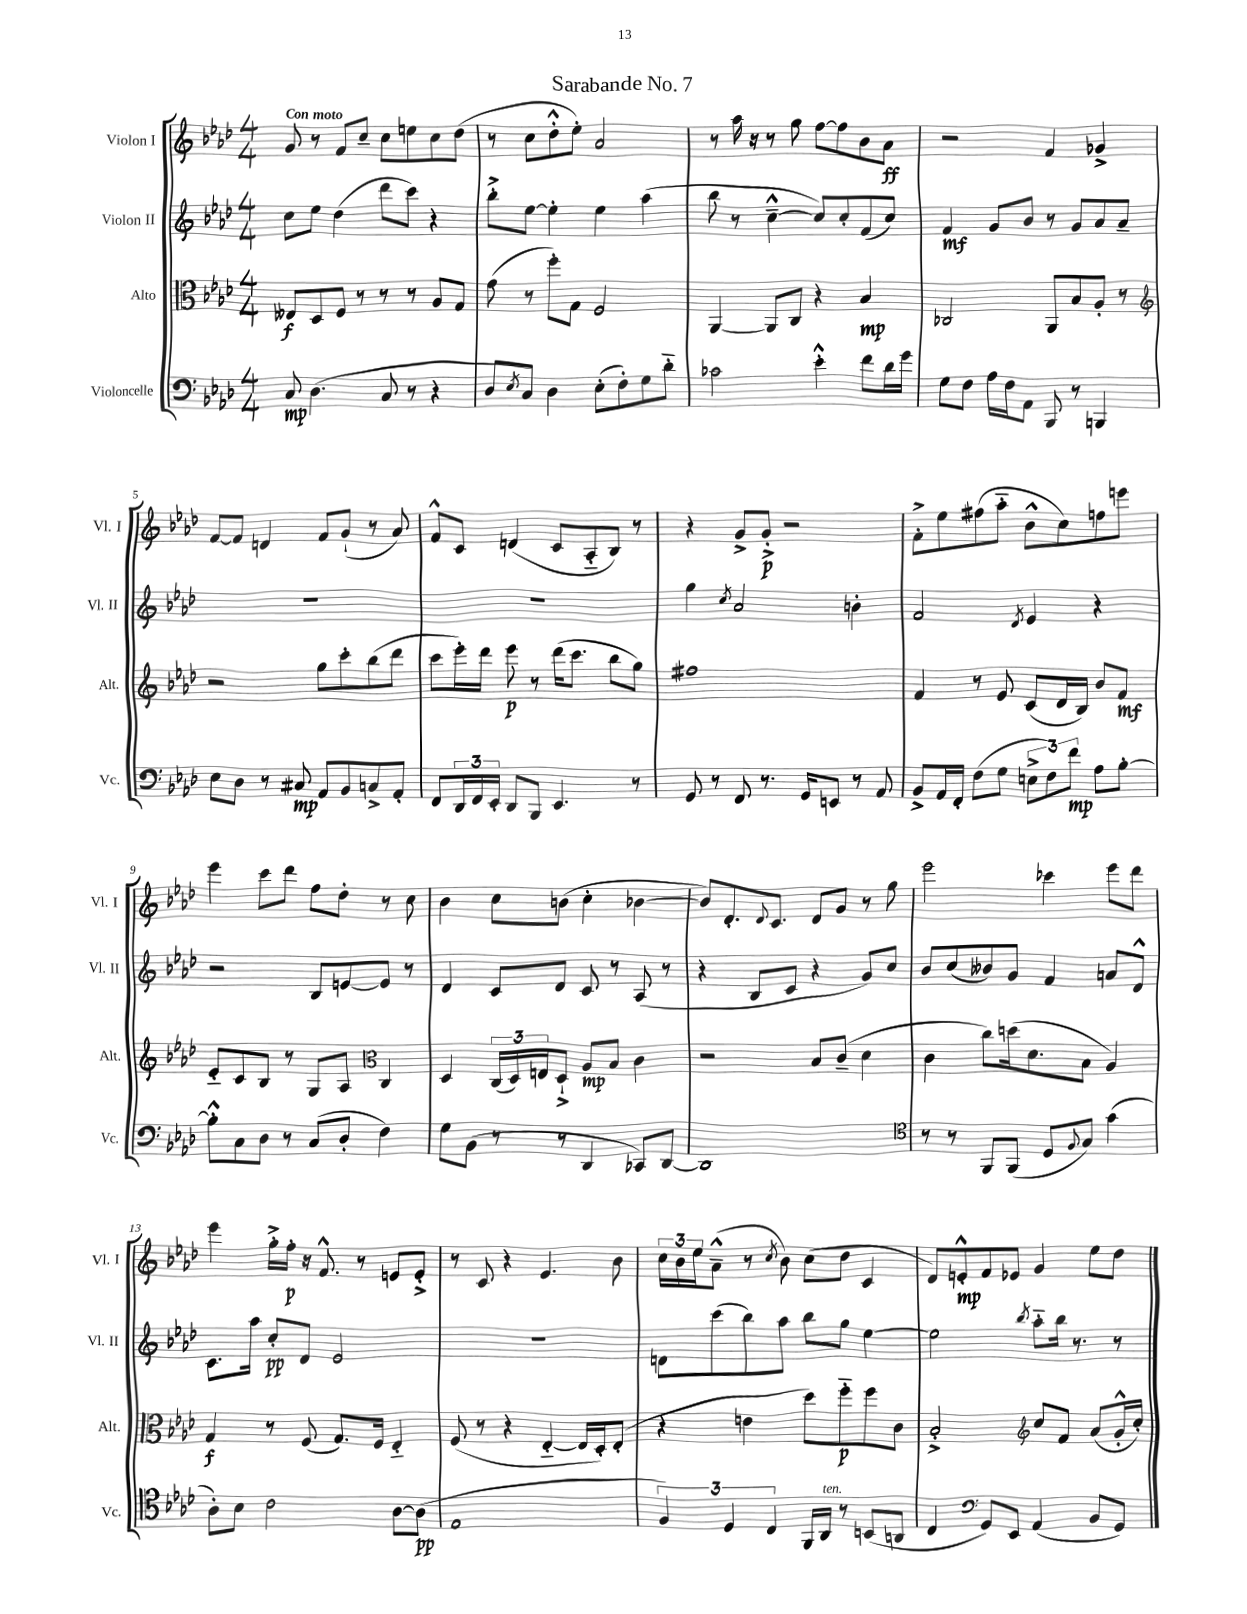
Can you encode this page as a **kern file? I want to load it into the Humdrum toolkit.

**kern	**dynam	**kern	**dynam	**kern	**dynam	**kern	**dynam
*part4	*part4	*part3	*part3	*part2	*part2	*part1	*part1
*staff4	*staff4	*staff3	*staff3	*staff2	*staff2	*staff1	*staff1
*I"Violoncelle	*	*I"Alto	*	*I"Violon II	*	*I"Violon I	*
*I'Vc.	*	*I'Alt.	*	*I'Vl. II	*	*I'Vl. I	*
*clefF4	*	*clefC3	*	*clefG2	*	*clefG2	*
*k[b-e-a-d-]	*	*k[b-e-a-d-]	*	*k[b-e-a-d-]	*	*k[b-e-a-d-]	*
*M4/4	*	*M4/4	*	*M4/4	*	*M4/4	*
=1	=1	=1	=1	=1	=1	=1	=1
!	!	!	!	!	!	!LO:TX:a:B:t=Con moto	!
8C/	mp	8E--X/L	f	8cc\L	.	8g/	.
(4.D-\	.	8D-/	.	8ee-\J	.	8r	.
.	.	8F/J	.	(4dd-\	.	8f/L	.
.	.	8r	.	.	.	8cc~/J	.
8C/	.	8r	.	8ddd-\L	.	8cc\L	.
8r	.	8r	.	8ccc\J)	.	8een\	.
4r	.	8A-/L	.	4r	.	8cc\	.
.	.	8G/J	.	.	.	(8dd-\J	.
=2	=2	=2	=2	=2	=2	=2	=2
8D-/L	.	(8g\	.	8bb-'^\L	.	8r	.
8qE-/	.	.	.	.	.	.	.
8C/J)	.	8r	.	[8ee-\J	.	8cc\L	.
4D-\	.	8ff'\L)	.	4ee-'\]	.	8dd-'^^\	.
.	.	8G\J	.	.	.	8ee-'\J)	.
(8E-'\L	.	2F/	.	4ee-\	.	2a-/	.
8F'\)	.	.	.	.	.	.	.
8G\	.	.	.	(4aa-\	.	.	.
8d-\J	.	.	.	.	.	.	.
=3	=3	=3	=3	=3	=3	=3	=3
2c-X\	.	[4AA-/	.	8bb-\	.	8r	.
.	.	.	.	8r	.	16aa-\	.
.	.	.	.	.	.	16r	.
.	.	8AA-/L]	.	[4cc~^^\	.	8r	.
.	.	8C/J	.	.	.	8gg\	.
4e-'^^\	.	4r	.	8cc/L])	.	[8ff\L	.
.	.	.	.	8cc'/	.	8ff\]	.
8f\L	.	4B-/	mp	(8f/	.	8b-\	.
16d-\L	.	.	.	8cc/J)	.	8a-\J	ff
16g\JJ	.	.	.	.	.	.	.
=4	=4	=4	=4	=4	=4	=4	=4
8G\L	.	2C-X/	.	4f/	mf	2r	.
8F\J	.	.	.	.	.	.	.
16A-\LL	.	.	.	8g/L	.	.	.
16F\J	.	.	.	.	.	.	.
8AA-\J	.	.	.	8b-/J	.	.	.
8BBB-/	.	8AA-/L	.	8r	.	4f/	.
8r	.	8B-/	.	8g/L	.	.	.
4BBBn/	.	8A-'/J	.	8a-/	.	4g-X^/	.
.	.	8r	.	8a-~/J	.	.	.
!!LO:LB:g=z
=5	=5	=5	=5	=5	=5	=5	=5
*	*	*clefG2	*	*	*	*	*
8E-\L	.	2r	.	1r	.	[8f/L	.
8D-\J	.	.	.	.	.	8f/J]	.
8r	.	.	.	.	.	4dn/	.
8C#X/	mp	.	.	.	.	.	.
8AA-/L	.	8gg\L	.	.	.	8f/L	.
8BB-/	.	8ccc'\	.	.	.	(8g`/J	.
8Cn^/	.	(8bb-\	.	.	.	8r	.
8AA-'/J	.	8ddd-\J	.	.	.	8a-/)	.
=6	=6	=6	=6	=6	=6	=6	=6
8FF/L	.	8ccc\L	.	1r	.	8f^^/L	.
24DD-/L	.	16eee-'\L)	.	.	.	8c/J	.
24FF/	.	.	.	.	.	.	.
.	.	16ddd-\JJ	.	.	.	.	.
24EE-'/JJ	.	.	.	.	.	.	.
8DD-/L	.	8eee-\	p	.	.	(4dn/	.
8BBB-/J	.	8r	.	.	.	.	.
4.EE-/	.	(16ddd-\KL	.	.	.	8c/L	.
.	.	8.ccc\J	.	.	.	.	.
.	.	.	.	.	.	8A-/	.
.	.	8bb-\L	.	.	.	8B-/J)	.
8r	.	8gg\J)	.	.	.	8r	.
=7	=7	=7	=7	=7	=7	=7	=7
8GG/	.	1ff#X	.	4gg\	.	4r	.
8r	.	.	.	.	.	.	.
.	.	.	.	8qcc/	.	.	.
8FF/	.	.	.	2a-/	.	8g^/L	.
8.r	.	.	.	.	.	8g'^/J	p
.	.	.	.	.	.	2r	.
16GG/KL	.	.	.	.	.	.	.
8EEn/J	.	.	.	.	.	.	.
8r	.	.	.	4bn'\	.	.	.
8AA-/	.	.	.	.	.	.	.
=8	=8	=8	=8	=8	=8	=8	=8
8BB-^/L	.	4f/	.	2f/	.	8f'^\L	.
16AA-/L	.	.	.	.	.	8ee-\	.
16FF'/JJ	.	.	.	.	.	.	.
(8F\L	.	8r	.	.	.	(8ff#X\	.
8G\J	.	8e-/	.	.	.	8aa-\J	.
.	.	.	.	8qd-/	.	.	.
12En^\L	.	(8c/L	.	4e-/	.	8b-^^\L	.
12F\)	.	.	.	.	.	.	.
.	.	16d-/L	.	.	.	8cc\)	.
12f\J	mp	.	.	.	.	.	.
.	.	16B-/JJ)	.	.	.	.	.
8A-\L	.	8b-/L	.	4r	.	8ffn\	.
[8B-'\J	.	8f/J	mf	.	.	8eeen\J	.
!!LO:LB:g=z
=9	=9	=9	=9	=9	=9	=9	=9
8B-'^^\L]	.	8e-/L	.	2r	.	4eee-\	.
8C\	.	8c/	.	.	.	.	.
8D-\J	.	8B-/J	.	.	.	8ccc\L	.
8r	.	8r	.	.	.	8ddd-\J	.
(8C/L	.	8G/L	.	8B-/L	.	8ff\L	.
8D-'/J	.	8A-/J	.	[8en/	.	8dd-'\J	.
*	*	*clefC3	*	*	*	*	*
4F\)	.	4C/	.	8e/J]	.	8r	.
.	.	.	.	8r	.	8cc\	.
=10	=10	=10	=10	=10	=10	=10	=10
8G\L	.	4D-/	.	4d-/	.	4b-\	.
(8BB-\J	.	.	.	.	.	.	.
8r	.	(24C/LL	.	8c/L	.	8cc\L	.
.	.	24D-/)	.	.	.	.	.
.	.	24En/J	.	.	.	.	.
8r	.	8D-`^/J	.	8d-/J	.	(8bn\J	.
4DD-/	.	8A-/L	mp	8c/	.	4cc'\	.
.	.	8B-/J	.	8r	.	.	.
8CC-X/L)	.	4c\	.	(8A-/	.	[4b-X\	.
[8DD-/J	.	.	.	8r	.	.	.
=11	=11	=11	=11	=11	=11	=11	=11
1DD-]	.	2r	.	4r	.	8b-/L])	.
.	.	.	.	.	.	8.d-'/	.
.	.	.	.	8B-/L	.	.	.
.	.	.	.	.	.	8qqd-/	.
.	.	.	.	.	.	8.c/J	.
.	.	.	.	8c/J	.	.	.
.	.	8B-/L	.	4r	.	8d-/L	.
.	.	(8c~/J	.	.	.	8g/J	.
.	.	4d-\	.	8g/L)	.	8r	.
.	.	.	.	8cc/J	.	8gg\	.
=12	=12	=12	=12	=12	=12	=12	=12
*clefC4	*	*	*	*	*	*	*
8r	.	4c\	.	8b-/L	.	2eee-\	.
8r	.	.	.	(8cc/	.	.	.
8FF/L	.	8cc\L)	.	8b--X/)	.	.	.
(8FF/J	.	(16ddn\k	.	8g/J	.	.	.
.	.	8.d-\	.	.	.	.	.
8D-/L	.	.	.	4f/	.	4ccc-X\	.
8qqF/	.	.	.	.	.	.	.
8G/J)	.	8B-\J	.	.	.	.	.
(4g\	.	4A-/)	.	8an/L	.	8eee-\L	.
.	.	.	.	8d-^^/J	.	8ddd-\J	.
!!LO:LB:g=z
=13	=13	=13	=13	=13	=13	=13	=13
8A-'\L)	.	4G/	f	8.c\L	.	4eee-\	.
8B-\J	.	.	.	.	.	.	.
.	.	.	.	16aa-\Jk	.	.	.
2c\	.	8r	.	8cc'/L	pp	16gg'^\LL	.
.	.	.	.	.	.	16ff'\JJ	p
.	.	(8F/	.	8d-/J	.	16r	.
.	.	.	.	.	.	8.f^^/	.
.	.	8.G/L)	.	2e-/	.	.	.
.	.	.	.	.	.	8r	.
.	.	16F/Jk	.	.	.	.	.
[8A-\L	.	4E-/	.	.	.	8en/L	.
(8A-\J]	pp	.	.	.	.	8e'^/J	.
=14	=14	=14	=14	=14	=14	=14	=14
1E-	.	(8F/	.	1r	.	8r	.
.	.	8r	.	.	.	8c/	.
.	.	4r	.	.	.	4r	.
.	.	[4E-/	.	.	.	4.e-/	.
.	.	16E-/LL]	.	.	.	.	.
.	.	16D-'/J)	.	.	.	.	.
.	.	(8E-'/J	.	.	.	8b-\	.
=15	=15	=15	=15	=15	=15	=15	=15
6F/)	.	4r	.	8dn\L	.	24cc\LL	.
.	.	.	.	.	.	24b-\	.
.	.	.	.	.	.	24ee-\J	.
.	.	.	.	(8ccc\	.	(8a-~^^\J	.
6D-/	.	.	.	.	.	.	.
.	.	4en\	.	8bb-\)	.	8r	.
6C/	.	.	.	.	.	.	.
.	.	.	.	.	.	8qcc/	.
.	.	.	.	8aa-\J	.	8b-\)	.
16FF/LL	.	8dd-\L)	.	8bb-\L	.	(8cc\L	.
!LO:TX:a:i:t=ten.	!	!	!	!	!	!	!
16AA-/JJ	.	.	.	.	.	.	.
8r	.	8ff\	p	8gg\J	.	8dd-\J	.
(8BBn/L	.	8ff\	.	[4ee-\	.	4c/	.
8AAn/J	.	8c\J	.	.	.	.	.
=16	=16	=16	=16	=16	=16	=16	=16
4C/	.	2B-'^/	.	2ee-\]	.	8d-/L)	.
.	.	.	.	.	.	8en'^^/	mp
*clefF4	*	*	*	*	*	*	*
8GG/L)	.	.	.	.	.	8f/	.
8EE-/J	.	.	.	.	.	8e-X/J	.
*	*	*clefG2	*	*	*	*	*
.	.	.	.	8qbb-/	.	.	.
(4AA-/	.	8cc/L	.	8aa-\L	.	4g/	.
.	.	8f/J	.	16bb-\Jk	.	.	.
.	.	.	.	8.r	.	.	.
8BB-/L	.	(8a-/L	.	.	.	8ee-\L	.
8GG/J)	.	16g'^^/L	.	8r	.	8dd-\J	.
.	.	16cc'/JJ)	.	.	.	.	.
==	==	==	==	==	==	==	==
*-	*-	*-	*-	*-	*-	*-	*-
